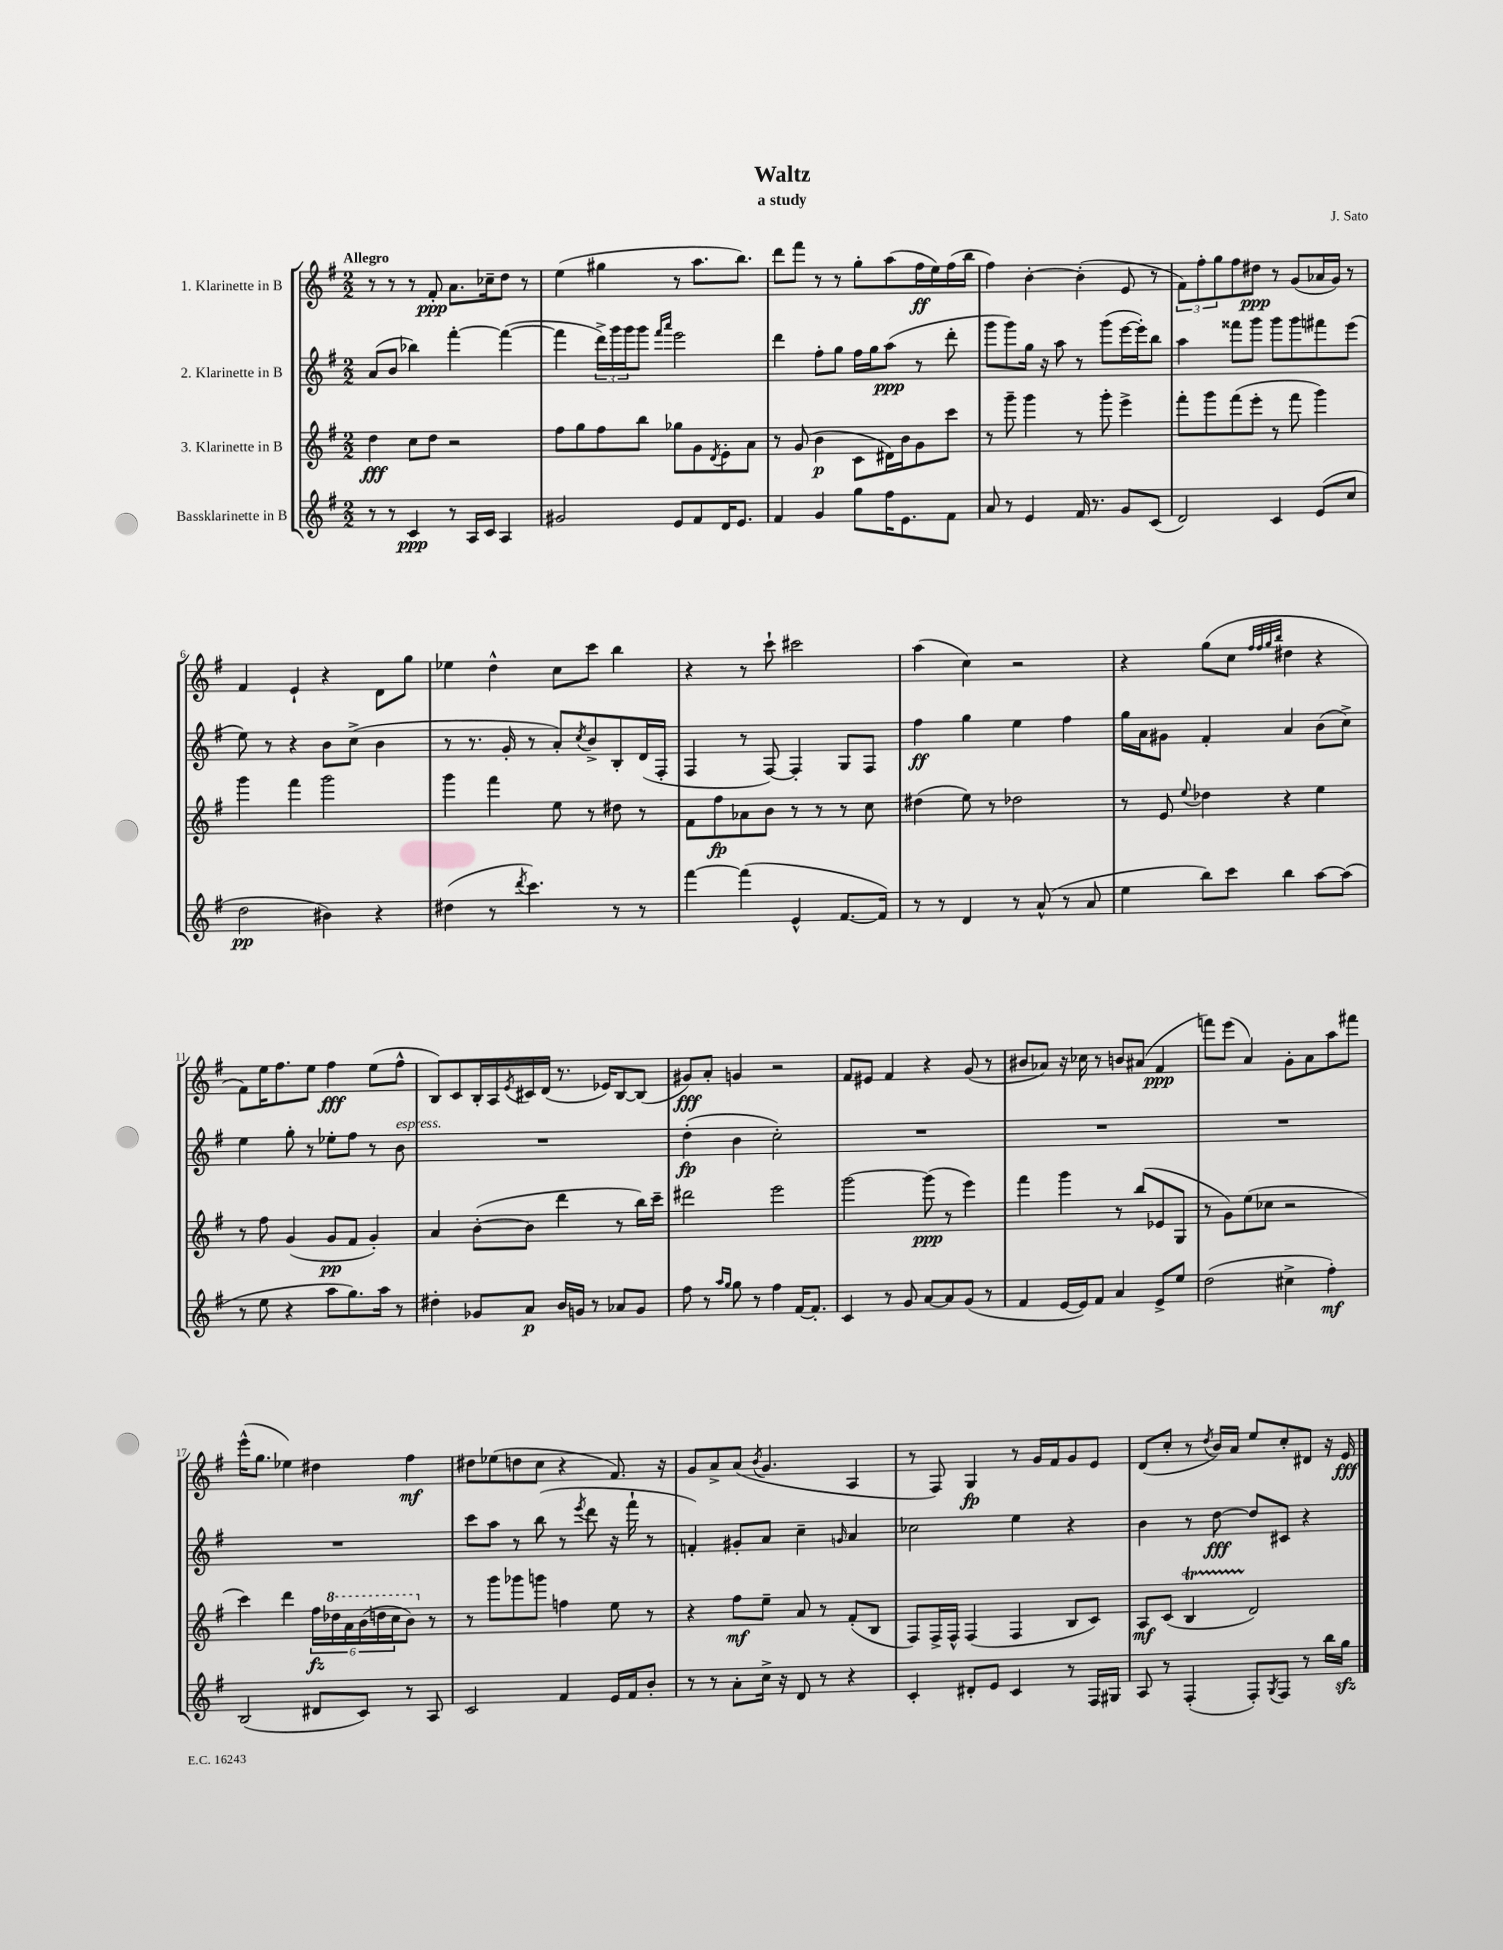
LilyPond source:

\header { title = "Waltz" composer = "J. Sato" subtitle = "a study" }
<<
\new StaffGroup <<
\new Staff = "s0" \with { instrumentName = "1. Klarinette in B" } {
    \clef treble \key g \major \numericTimeSignature \time 2/2 \tempo "Allegro"
    r8 r8 r8 fis'8-.\ppp a'8. ces''16-- d''8 r8 |
    e''4( gis''4 r8 a''8. b''8.) |
    d'''8 fis'''8 r8 r8 g''8-. a''8( fis''16\ff e''16) fis''16( b''16 |
    fis''4) b'4~-. b'4-.( e'8 r8 |
    \tuplet 3/2 { fis'8) fis''8-. g''8 } fis''8 dis''8\ppp r8 g'8( aes'16 g'16) r8 |
    fis'4 e'4-! r4 d'8 g''8 |
    ees''4 d''4-^ c''8 c'''8 b''4 |
    r4 r8 c'''8-! cis'''2 |
    a''4( c''4) r2 |
    r4 g''8( c''8 \grace { fis''32 fis''32 g''32 b''32 } dis''4 r4 |
    fis'8) e''16 fis''8. e''8 fis''4\fff e''8( fis''8-^ |
    b8) c'8 b16-. a16 \acciaccatura { e'8 } cis'16 d'16( r8. ees'16) b8~ b8( |
    gis'8\fff) a'8-. g'4 r2 |
    fis'8 eis'8 fis'4 r4 g'8( r8 |
    bis'8 aes'8) r16 ces''16 r8 b'8 ais'8( fis'4\ppp |
    f'''8) e'''8( a'4) g'8-. a'8 a''8 fis'''8 |
    e'''16-^( g''8. ees''4) dis''4 fis''4\mf |
    dis''8 ees''8( d''8 c''8 r4 fis'8.) r16 |
    g'8 a'8-> a'8( \acciaccatura { b'8 } g'4. a4 |
    r8 fis8) g4\fp r8 g'16 fis'16 g'8 e'8 |
    d'8( c''8-. r8 \acciaccatura { d''8 } b'16) a'16 e''8 c''8-. dis'8 r16 e'16\fff \bar "|." |
}
\new Staff = "s1" \with { instrumentName = "2. Klarinette in B" } {
    \clef treble \key g \major \numericTimeSignature \time 2/2
    a'8( b'8 bes''4) fis'''4~-. fis'''4~( |
    fis'''4 \tuplet 3/2 { d'''16->) g'''16 g'''16 } g'''8 \grace { fis'''16 a'''16 } e'''2 |
    d'''4 fis''8-. g''8 fis''16 g''16 a''8\ppp( r8 d'''8-. |
    g'''8 g'''8) g''16 r16 a''8 r8 g'''8( e'''16~ e'''16-.) b''8 |
    a''4 fisis'''8 g'''8 g'''8 g'''8 fis'''8 e'''8( |
    e''8) r8 r4 b'8 c''8->( b'4 |
    r8 r8. g'16-. r8 a'8-.) \acciaccatura { c''8 } b'8-> b8-. d'16( fis16-. |
    fis4 r8 fis8~) fis4-. g8 fis8 |
    fis''4\ff g''4 e''4 fis''4 |
    g''16 a'16 gis'8 fis'4-. a'4 b'8( c''8->) |
    e''4 g''8-. r8 ees''8-. fis''8 r8 b'8^\markup { \italic "espress." } |
    R1 |
    d''4-.\fp( b'4 c''2-.) |
    R1 |
    R1 |
    R1 |
    R1 |
    c'''8 a''8 r8 b''8( r8 \acciaccatura { e'''8 } d'''8 r16 fis'''16-! r8 |
    f'4-.) gis'8-. a'8 c''4-- \grace { g'16 } a'4 |
    ces''2 e''4 r4 |
    b'4 r8 d''8~\fff d''8 cis'8 r4 \bar "|." |
}
\new Staff = "s2" \with { instrumentName = "3. Klarinette in B" } {
    \clef treble \key g \major \numericTimeSignature \time 2/2
    d''4\fff c''8 d''8 r2 |
    fis''8 g''8 fis''8 b''8 ges''8 g'8 \acciaccatura { d'8 } e'8-. a'8 |
    r8 g'8( b'4\p c'8 dis'16) b'16 g'8 c'''8 |
    r8 g'''8-- g'''4 r8 g'''8-. e'''4-> |
    fis'''8-. g'''8 fis'''8( e'''8-. r8 fis'''8 g'''4) |
    g'''4 fis'''4 g'''2 |
    g'''4 fis'''4 e''8 r8 dis''8 r8 |
    fis'8 fis''8\fp aes'8 b'8 r8 r8 r8 c''8 |
    dis''4( e''8) r8 des''2 |
    r8 e'8 \appoggiatura { e''8 } des''4 r4 e''4 |
    r8 fis''8 g'4( g'8\pp fis'8 g'4-.) |
    a'4 b'8~-.( b'8 d'''4 r8 b''16) c'''16-- |
    dis'''2 e'''2 |
    g'''2~ g'''8\ppp( r8 e'''4) |
    fis'''4 g'''4 r8 b''8( ees'8 g8 |
    r8 g'8) e''8( ces''8 r2 |
    c'''4) d'''4 \tuplet 6/4 { fis''16\fz \ottava #1 des'''16 a''16 b''16( d'''16 c'''16 } b''8) \ottava #0 r8 |
    r8 g'''8 ges'''8 g'''8 f''4 e''8 r8 |
    r4 fis''8\mf e''8-- a'8 r8 fis'8-.( b8 |
    fis8) fis16-> fis16-^ fis4( fis4 b8 c'8) |
    a8\mf c'8( b4\startTrillSpan d'2\stopTrillSpan) \bar "|." |
}
\new Staff = "s3" \with { instrumentName = "Bassklarinette in B" } {
    \clef treble \key g \major \numericTimeSignature \time 2/2
    r8 r8 c'4\ppp r8 a16 c'16 a4 |
    gis'2 e'8 fis'8 d'16 e'8. |
    fis'4 g'4 g''8 fis''16 e'8. fis'8 |
    a'8 r8 e'4 fis'16 r8. g'8 c'8( |
    d'2) c'4 e'8( c''8 |
    d''2\pp bis'4) r4 |
    dis''4( r8 \acciaccatura { d'''8 } c'''4.) r8 r8 |
    fis'''4~ fis'''4( e'4-^ fis'8.~ fis'16) |
    r8 r8 d'4 r8 a'8-^( r8 a'8 |
    e''4 b''8) c'''8 b''4 a''8~ a''8( |
    r8 e''8 r4 a''8 g''8.) a''16 r8 |
    dis''4-. ges'8 a'8\p b'16 g'16 r8 aes'8 g'8 |
    fis''8 r8 \grace { a''16 g''16 } g''8 r8 fis''4 fis'16~ fis'8.-. |
    c'4 r8 g'8 a'8~ a'8 g'8( r8 |
    fis'4 e'16~ e'16) fis'8 a'4 e'8-> e''8 |
    d''2( cis''4-> fis''4-.\mf) |
    b2( dis'8 c'8) r8 a8 |
    c'2 fis'4 e'16 fis'16 b'8-. |
    r8 r8 a'8-. c''16-> r16 d'8 r8 r4 |
    c'4-. dis'8-. e'8 c'4 r8 fis16 gis16 |
    a8 r8 fis4-.( fis8-.) \acciaccatura { g8 } fis8 r8 b''16 g''16\sfz \bar "|." |
}
>>
>>
